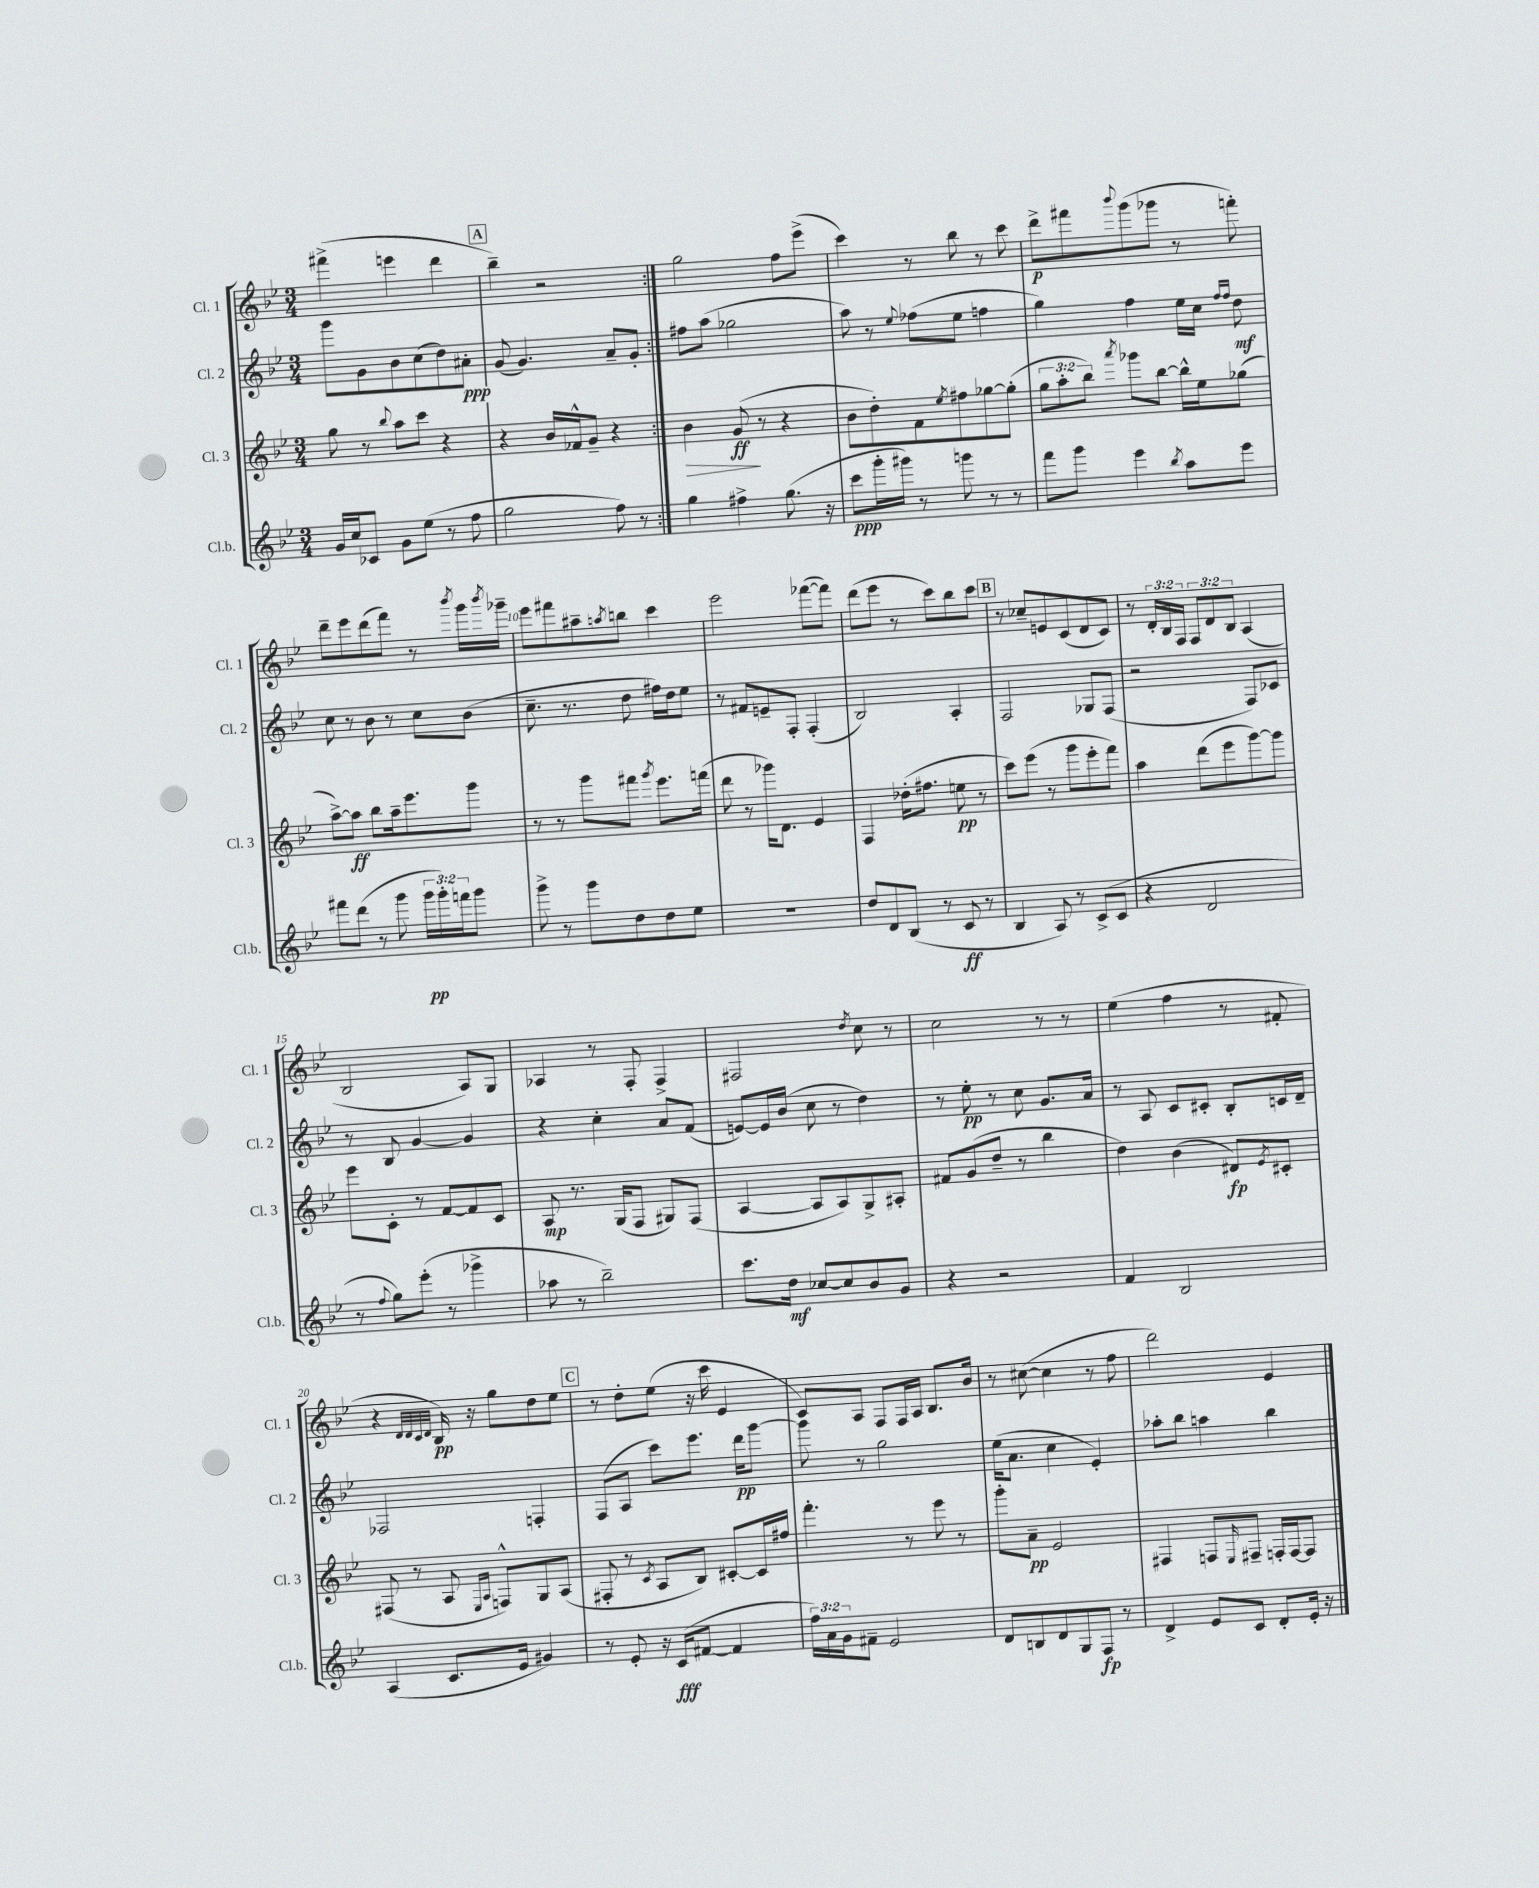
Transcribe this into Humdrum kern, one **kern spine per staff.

**kern	**kern	**kern	**kern
*staff4	*staff3	*staff2	*staff1
*clefG2	*clefG2	*clefG2	*clefG2
*k[b-e-]	*k[b-e-]	*k[b-e-]	*k[b-e-]
*M3/4	*M3/4	*M3/4	*M3/4
16g	8gg	8ggg	(4fff#^
16cc	.	.	.
8c-	8r	8g	.
.	8qqbb-	.	.
8g	8aa	8b-	4eee
(8ee-	8ccc	(8cc	.
8r	4r	8dd)	4ddd
8ff	.	8a#'	.
=	=	=	=
2gg	4r	(8g	4bb-~)
.	.	4.g)	.
.	16b-	.	2r
.	16f-^^	.	.
.	8g~	.	.
8ff)	4r	8a~	.
8r	.	8g'	.
=:|!	=:|!	=:|!	=:|!
4gg	4b-	8ff#	2gg
.	.	(8aa	.
4ff#^	(8g	2gg-	.
.	8r	.	.
(8.gg	4r	.	8ff
.	.	.	(8eee-^
16r	.	.	.
=	=	=	=
8ccc	8b-	8aa)	4ccc)
16ggg'	8dd')	8r	.
16ggg#)	.	.	.
.	.	8qqee-	.
8r	8f	(8ff-	8r
.	8qee-	.	.
8ggg	8ff#	8ee-	8bb-
8r	[8gg-	4ff	8r
8r	(8gg-']	.	8ccc
=	=	=	=
8fff	12gg	4gg)	8ddd^
.	12aa'	.	.
8ggg	.	.	8fff#
.	12bb-)	.	.
.	8qaaa	.	8qqbbb-
4eee-	8ggg-	4ff	(8ggg
.	[8bb-	.	8ggg-
8qbb-	.	.	.
8aa	16bb-^^]	16ee-	8r
.	16ee-	16cc	.
.	.	16qqff	.
.	.	16qqff	.
8eee-	(8gg-	8dd	8fff')
=	=	=	=
8fff#	[8aa^)	8cc	8ddd~
(8ddd	8aa]	8r	8eee-
8r	8bb-	8b-	(8ddd
8ggg	16aa~	8r	8fff)
.	8.eee-	.	.
24ggg	.	8cc	8r
24ggg')	.	.	.
24fff	.	.	.
.	.	.	8qbbb-
8ggg	8ggg	(8b-	16ggg
.	.	.	8qbbb-
.	.	.	16ggg-~
=	=	=	=
8ggg^	8r	8.cc~	8eee-
8r	8r	.	8fff#
.	.	8.r	.
8ggg	8ggg	.	8aa#~
.	.	.	8qaa
8dd	8fff#	8dd	8bb
.	8qggg	.	.
8dd	8.eee-	16ff#)	4ccc
.	.	16dd	.
8ee-	.	8ee-	.
.	(16fff	.	.
=	=	=	=
2.r	8ddd	8r	2eee-
.	8r	8f#	.
.	16ggg-)	8e~	.
.	8.d	.	.
.	.	8F'	.
.	4e-	(4F'	([8fff-
.	.	.	8fff-])
=	=	=	=
8dd	4F	2B-)	(8ddd
8d	.	.	8eee-
(8B-	(16dd-'	.	8r
.	8.ff#	.	.
8r	.	.	8ccc)
8c	8ee	4A'	8bb-
8r	8r	.	8ccc
=	=	=	=
4B-	8ccc)	2F	8r
.	(8eee-	.	8cc-~
8A)	8r	.	8e
8r	8ggg	.	(8c
(8c^	8eee-'	8G-	8d
8c	8fff)	(8F	8c)
=	=	=	=
4r	4aa	2r	8r
.	.	.	24d'
.	.	.	24B-
.	.	.	24F
2d	(8ddd	.	12F
.	.	.	12d
.	8eee-	.	.
.	.	.	12B-
.	[8ggg)	8F)	(4A
.	8ggg]	8c-	.
=	=	=	=
8r	8eee-	8r	2B-
8qqff	.	.	.
8gg)	8c'	8B-	.
(8eee-'	8r	[4g	.
8r	[8f	.	.
4ggg-^	8f]	4g]	8A)
.	8c	.	8G
=	=	=	=
8aa-	8A	4r	4A-
8r	8.r	.	.
2bb-~)	.	4cc'	8r
.	(16G	.	.
.	8F	.	8F'
.	8G#)	8a	4F^
.	(8F	(8f	.
=	=	=	=
8.ccc	[4A	[8e)	2F#
.	.	16e]	.
16dd	.	(16b-	.
[8cc-	8A]	8cc	.
8cc-]	8A)	8r	.
.	.	.	8qdd
8b-	8G^	4dd)	8cc
8g	8A#'	.	8r
=	=	=	=
4r	8f#	8r	2cc
.	(8g	8ee-'	.
2r	8dd~	8r	.
.	8r	8cc	.
.	4bb-	8.g	8r
.	.	.	8r
.	.	16a	.
=	=	=	=
4f	4dd)	8r	(4ee-
.	.	8A	.
2B-	(4b-	8c	4ff
.	.	8c#'	.
.	8d#)	8B-'	8r
.	8qe-	.	.
.	8c#'	16c	8f#'
.	.	16d~	.
=	=	=	=
(4A	(8F#	2F-	4r
.	8r	.	.
.	.	.	32qqd
.	.	.	32qqd
.	.	.	32qqc
.	.	.	32qqd
8.c	8A	.	16B-)
.	.	.	16r
.	16qqE-	.	.
.	16qqA	.	.
.	8F^^)	.	8gg
16e-	.	.	.
4g#)	8G	4F'	8dd
.	(8A	.	8ee-
=	=	=	=
8r	8F#'	(8F	8r
8e-'	8r	8A	8dd'
.	8qc	.	.
16r	8A	8ccc)	(8ee-
(16c	.	.	.
[8f#	8B-)	8.eee-	16r
.	.	.	16ccc
4f#]	[8c#'	.	4e-
.	.	16ddd	.
.	16c#]	[8ggg	.
.	16ff#	.	.
=	=	=	=
24ff)	4.fff'	8ggg]	8c)
24a	.	.	.
24g	.	.	.
8f#~	.	8r	8A
2e-	.	2gg	8F
.	8r	.	16F
.	.	.	16A
.	8eee-	.	8.B-
.	8r	.	.
.	.	.	16b-
=	=	=	=
8d	8ggg'	(16ee-	8r
.	.	8.a	.
8B	8a~	.	([8cc#
8d	2e-	4cc	4cc#]
8G	.	.	.
8F	.	4e-')	8r
8r	.	.	8ff
=	=	=	=
4d^	4F#	8aa-'	2ddd)
.	.	8bb-	.
8e-	8F	4aa	.
.	16qqE-	.	.
8c	8F#~	.	.
8d'	16F'	4bb-	4e-
.	[16F	.	.
16e-'	8F]	.	.
16r	.	.	.
==	==	==	==
*-	*-	*-	*-
